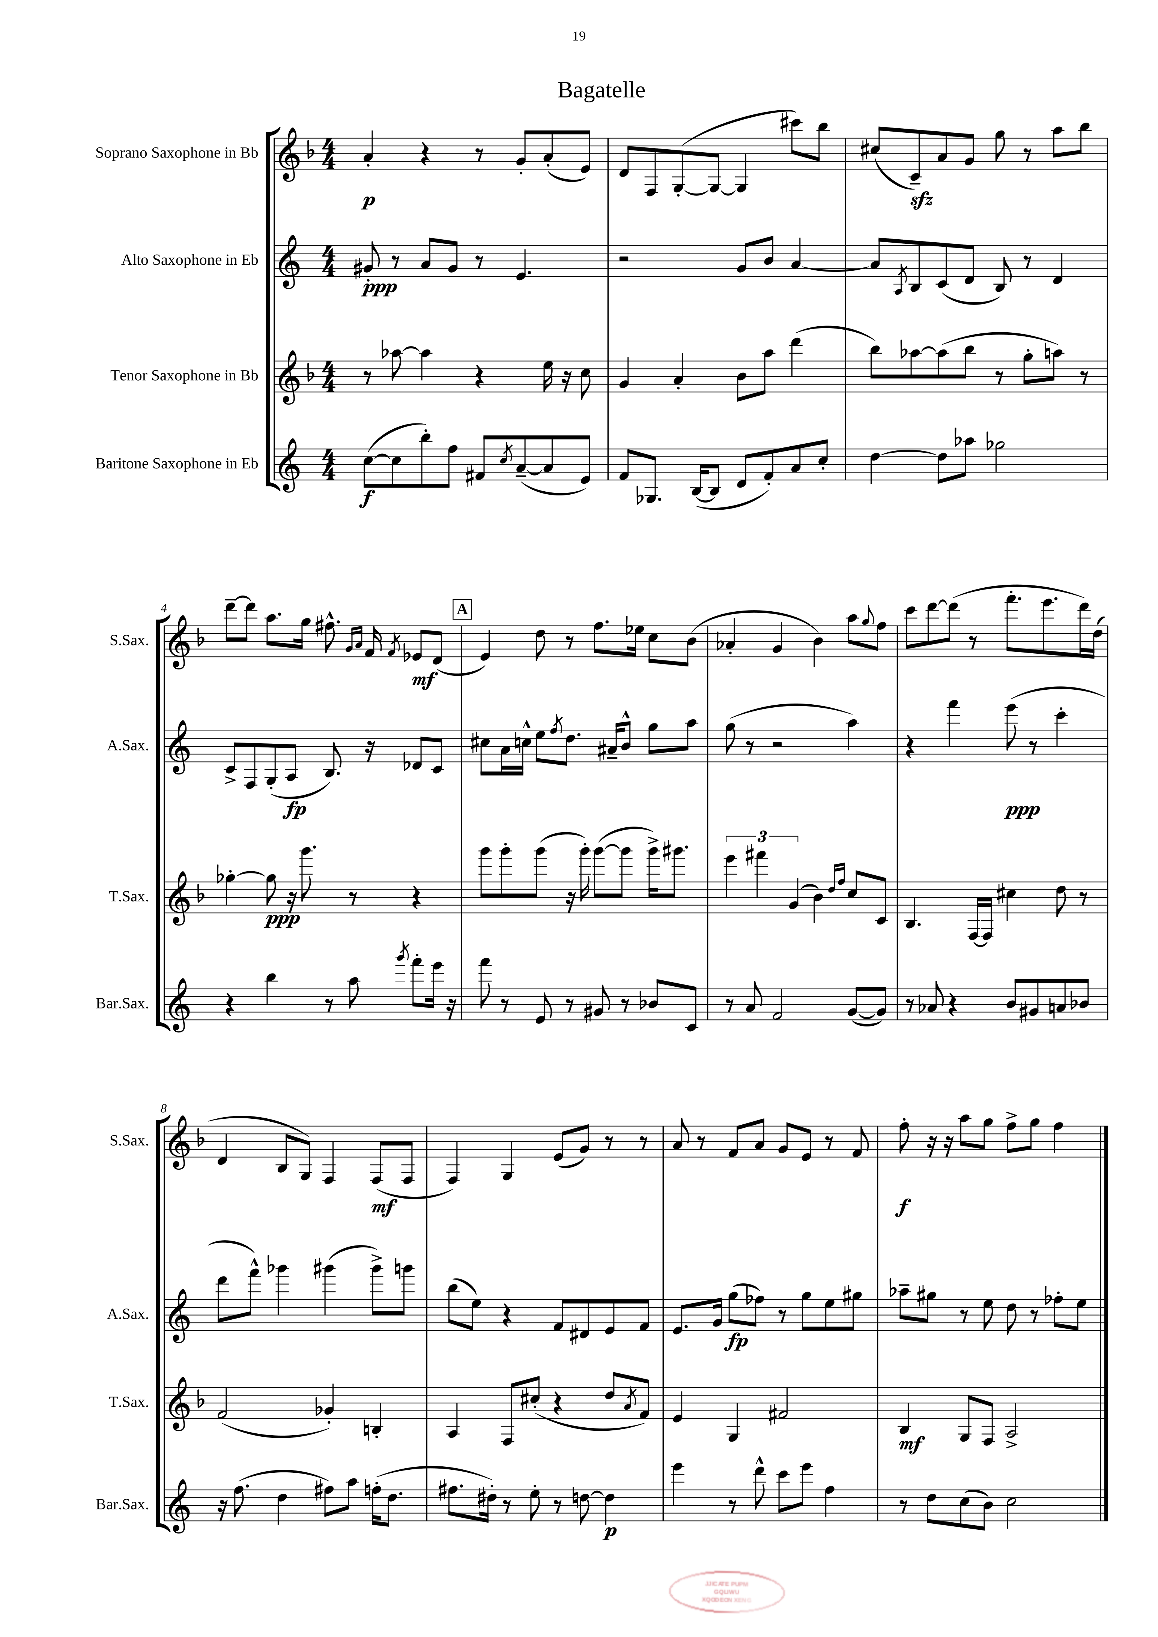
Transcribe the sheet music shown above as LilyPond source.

\header { title = "Bagatelle" }
<<
\new StaffGroup <<
\new Staff = "s0" \with { instrumentName = "Soprano Saxophone in Bb" shortInstrumentName = "S.Sax." } {
    \clef treble \key f \major \numericTimeSignature \time 4/4
    a'4-.\p r4 r8 g'8-. a'8-.( e'8) |
    d'8 f8 g8~-.( g8~ g4 cis'''8) bes''8 |
    cis''8( c'8--\sfz) a'8 g'8 g''8 r8 a''8 bes''8 |
    d'''8~-- d'''8 a''8. g''16 fis''8.-^ \grace { g'16 a'16 } f'16 \acciaccatura { f'8 } ees'8\mf d'8( |
    \mark \markup { \box "A" } e'4) d''8 r8 f''8. ees''16 c''8 bes'8( |
    aes'4-. g'4 bes'4) a''8 \appoggiatura { g''8 } f''8 |
    c'''8 d'''8~ d'''8( r8 f'''8.-. e'''8. d'''16) d''16( |
    d'4 bes8 g8) f4 f8\mf( f8 |
    f4) g4 e'8( g'8) r8 r8 |
    a'8 r8 f'8 a'8 g'8 e'8 r8 f'8 |
    f''8-.\f r16 r16 a''8 g''8 f''8-> g''8 f''4 \bar "|." |
}
\new Staff = "s1" \with { instrumentName = "Alto Saxophone in Eb" shortInstrumentName = "A.Sax." } {
    \clef treble \key c \major \numericTimeSignature \time 4/4
    gis'8-.\ppp r8 a'8 gis'8 r8 e'4. |
    r2 g'8 b'8 a'4~ |
    a'8 \acciaccatura { a8 } b8 c'8( d'8 b8) r8 d'4 |
    c'8-> f8 g8-.( a8\fp b8.) r16 des'8 c'8 |
    \mark \markup { \box "A" } cis''8 a'16 c''16-^ e''8 \acciaccatura { f''8 } d''8. ais'16-- b'8-^ g''8 a''8 |
    g''8( r8 r2 a''4) |
    r4 f'''4 e'''8\ppp( r8 c'''4-. |
    d'''8 f'''8-^) ges'''4 gis'''4( gis'''8->) g'''8 |
    b''8( e''8) r4 f'8 dis'8 e'8 f'8 |
    e'8. g'16 g''8\fp( fes''8) r8 g''8 e''8 gis''8 |
    aes''8-- gis''8 r8 e''8 d''8 r8 fes''8-. e''8 \bar "|." |
}
\new Staff = "s2" \with { instrumentName = "Tenor Saxophone in Bb" shortInstrumentName = "T.Sax." } {
    \clef treble \key f \major \numericTimeSignature \time 4/4
    r8 aes''8~ aes''4 r4 e''16 r16 c''8 |
    g'4 a'4-. bes'8 a''8 d'''4( |
    bes''8) aes''8~ aes''8( bes''8 r8 g''8-. a''8) r8 |
    ges''4~-. ges''8\ppp r16 g'''8. r8 r4 |
    \mark \markup { \box "A" } g'''8 g'''8-. g'''8( r16 g'''16-.) g'''8~( g'''8 g'''16->) gis'''8. |
    \tuplet 3/2 { e'''4 fis'''4 g'4( } bes'4) \grace { d''16 f''16 } c''8 c'8 |
    bes4. f16~ f16 cis''4 d''8 r8 |
    f'2( ges'4-.) b4-. |
    a4 f8 cis''8-.( r4 d''8 \acciaccatura { a'8 } f'8) |
    e'4 g4 fis'2 |
    bes4\mf g8 f8 a2-> \bar "|." |
}
\new Staff = "s3" \with { instrumentName = "Baritone Saxophone in Eb" shortInstrumentName = "Bar.Sax." } {
    \clef treble \key c \major \numericTimeSignature \time 4/4
    c''8~\f( c''8 b''8-.) f''8 fis'8 \acciaccatura { c''8 } a'8~--( a'8 e'8) |
    f'8 ges8. b16~( b8 d'8 f'8-.) a'8 c''8-. |
    d''4~ d''8 aes''8 ges''2 |
    r4 b''4 r8 a''8 \acciaccatura { g'''8 } f'''8-. e'''16 r16 |
    \mark \markup { \box "A" } f'''8 r8 e'8 r8 gis'8 r8 bes'8 c'8 |
    r8 a'8 f'2 g'8~( g'8) |
    r8 aes'8 r4 b'8 gis'8 a'8 bes'8 |
    r16 f''8.( d''4 fis''8) a''8 f''16-.( d''8. |
    fis''8. dis''16-.) r8 e''8-. r8 d''8~ d''4\p |
    e'''4 r8 d'''8-^ c'''8 e'''8 f''4 |
    r8 d''8 c''8( b'8) c''2 \bar "|." |
}
>>
>>
